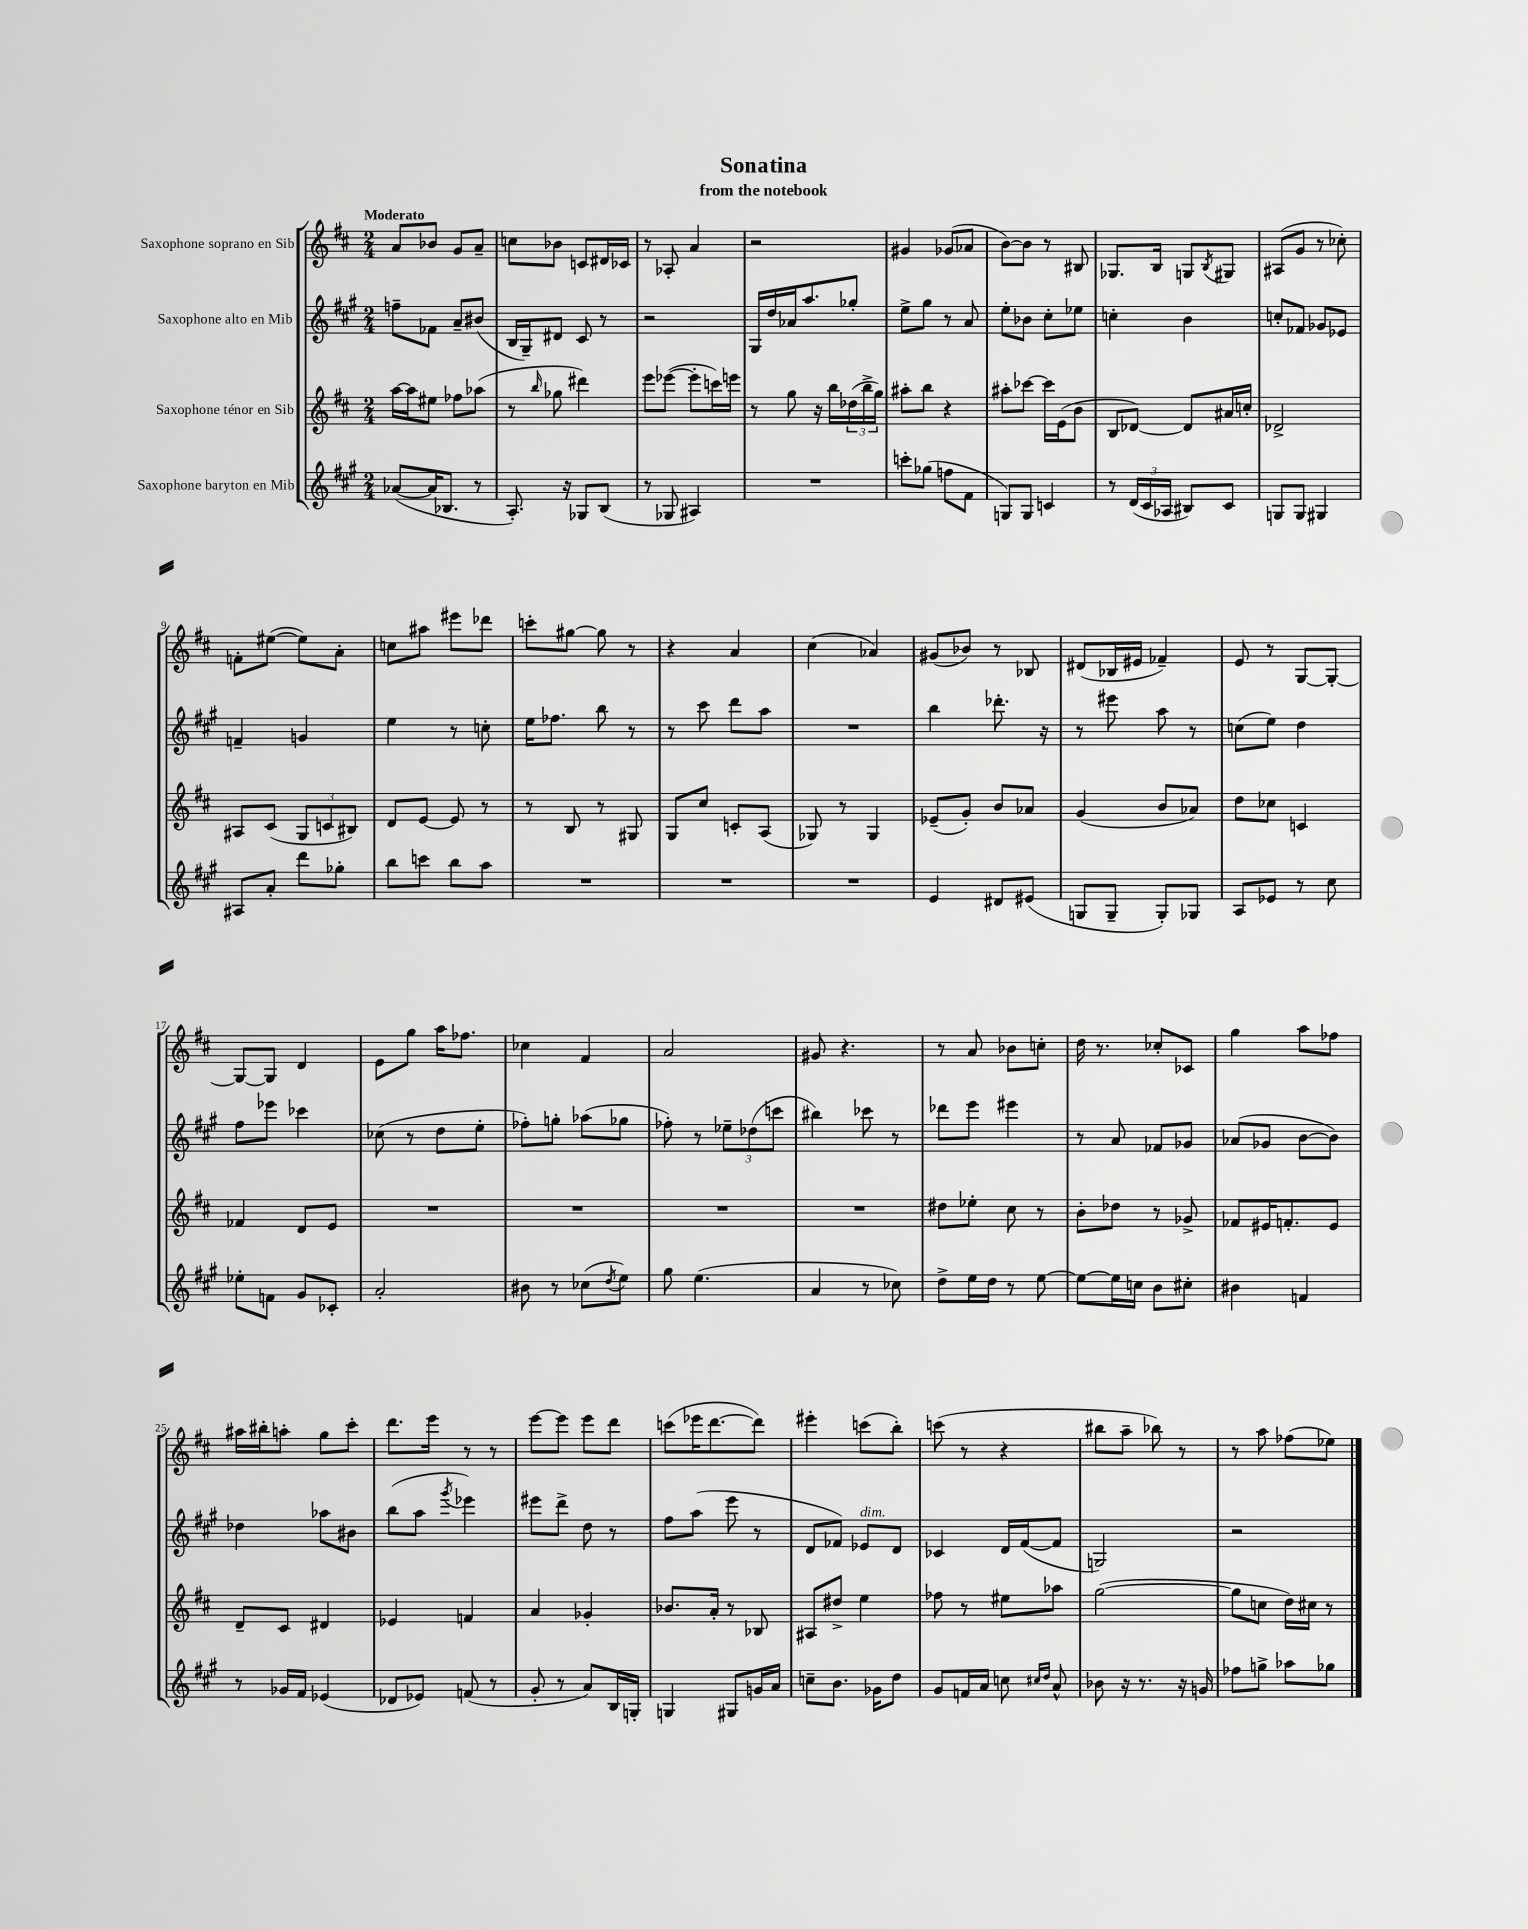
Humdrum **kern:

**kern	**kern	**kern	**kern
*part4	*part3	*part2	*part1
*staff4	*staff3	*staff2	*staff1
*I"Saxophone baryton en Mib	*I"Saxophone ténor en Sib	*I"Saxophone alto en Mib	*I"Saxophone soprano en Sib
*clefG2	*clefG2	*clefG2	*clefG2
*k[f#c#g#]	*k[f#c#]	*k[f#c#g#]	*k[f#c#]
*M2/4	*M2/4	*M2/4	*M2/4
=1	=1	=1	=1
!	!	!	!LO:TX:a:B:t=Moderato
([8a-X/L	[16aa\LL	8ffn~\L	8a/L
.	16aa\J]	.	.
16a-/K]	8ee#X\J	8f-X\J	8b-X/J
8.B-X/J	.	.	.
.	8ff-X\L	8a~/L	8g/L
8r	(8aa-X\J	(8b#X/J	8a~/J
=2	=2	=2	=2
8.A'/)	8r	16B/LL	8ccn\L
.	.	16G#~/J)	.
.	16qqbb/	.	.
.	8gg-X\	8d#X/J	8b-X\J
16r	.	.	.
8G-X/L	4ddd#X\)	8c#/	8cn/L
(8B/J	.	8r	16d#X/L
.	.	.	16c-X/JJ
=3	=3	=3	=3
8r	8eee\L	2r	8r
8G-X/	([8eee-X\J	.	8A-X'/
4A#X/)	8eee-'\L]	.	4a/
.	16cccn\L)	.	.
.	16eeen\JJ	.	.
=4	=4	=4	=4
2r	8r	16G#/LL	2r
.	.	16dd/	.
.	8gg\	16a-X/J	.
.	.	8.aa/	.
.	16r	.	.
.	16bb\LL	.	.
.	(24dd-X\	8gg-X'/J	.
.	24bb^\	.	.
.	24gg\JJ)	.	.
=5	=5	=5	=5
8cccn'\L	8aa#X'\L	8ee^\L	4g#X/
(8gg-X\J	8bb\J	8gg#\J	.
8ffn\L	4r	8r	(8g-X/L
8f#\J	.	8a/	8a-X/J
=6	=6	=6	=6
8Gn/L)	8aa#X'\L	8ee'\L	[8b\L)
8G/J	[8ccc-X\J	8b-X\J	8b\J]
4cn/	16ccc-\LL]	8cc#'\L	8r
.	(16e\J	.	.
.	8b\J	8ee-X\J	8B#X/
=7	=7	=7	=7
8r	8B/L	4ccn'\	8.G-X/L
(24d/LL	[8d-X/J)	.	.
24c#/	.	.	.
.	.	.	16B/Jk
24A-X/JJ	.	.	.
8B#X/L)	8d-/L]	4b\	8Gn/L
.	.	.	8qB/
8c#/J	16a#X/L	.	8G#X/J
.	16ccn'/JJ	.	.
=8	=8	=8	=8
8Gn/L	2d-X^/	8ccn'/L	(8A#X/L
8G/J	.	8f-X/J	8g/J
4G#X/	.	8g-X/L	8r
.	.	8e-X/J	8cc-X'\)
!!LO:LB:g=z
=9	=9	=9	=9
8A#X/L	8A#X/L	4fn~/	8fn'\L
8a'/J	(8c#/J	.	([8ee#X\J
8ddd\L	12G/L	4gn/	8ee#\L])
.	12cn/	.	.
8gg-X'\J	.	.	8a'\J
.	12B#X/J)	.	.
=10	=10	=10	=10
8bb\L	8d/L	4ee\	8ccn\L
8cccn\J	[8e/J	.	8aa#X\J
8bb\L	8e/]	8r	8eee#X\L
8aa\J	8r	8ccn'\	8ddd-X\J
=11	=11	=11	=11
2r	8r	16ee\KL	8cccn'\L
.	.	8.ff-X\J	.
.	8B/	.	[8gg#X\J
.	8r	8bb\	8gg#\]
.	8G#X/	8r	8r
=12	=12	=12	=12
2r	8G/L	8r	4r
.	8cc#/J	8ccc#\	.
.	8cn'/L	8ddd\L	4a/
.	(8A/J	8aa\J	.
=13	=13	=13	=13
2r	8G-X/)	2r	(4cc#\
.	8r	.	.
.	4G-/	.	4a-X/)
=14	=14	=14	=14
4e/	(8e-X~/L	4bb\	(8g#X/L
.	8g'/J)	.	8b-X/J)
8d#X/L	8b/L	8.ddd-X'\	8r
(8e#X/J	8a-X/J	.	8B-X/
.	.	16r	.
=15	=15	=15	=15
8Gn/L	(4g/	8r	(8d#X/L
8G~/J	.	8eee#X\	16B-X/L
.	.	.	16e#X/JJ
8G'/L)	8b/L	8aa\	4f-X~/)
8G-X/J	8a-X/J)	8r	.
=16	=16	=16	=16
8A/L	8dd\L	(8ccn\L	8e/
8e-X/J	8cc-X\J	8ee\J)	8r
8r	4cn/	4dd\	[8G/L
8cc#\	.	.	8G'/J_
!!LO:LB:g=z
=17	=17	=17	=17
8ee-X'\L	4f-X/	8ff#\L	8G/L_
8fn\J	.	8eee-X\J	8G/J]
8g#/L	8d/L	4ccc-X\	4d/
8c-X'/J	8e/J	.	.
=18	=18	=18	=18
2a'/	2r	(8cc-X\	8e\L
.	.	8r	8gg\J
.	.	8dd\L	16aa\KL
.	.	.	8.ff-X\J
.	.	8ee'\J	.
=19	=19	=19	=19
8b#X\	2r	8ff-X'\L)	4cc-X\
8r	.	8ggn'\J	.
(8cc-X\L	.	(8aa-X\L	4f#/
8qdd/	.	.	.
8ee\J)	.	8gg-X\J	.
=20	=20	=20	=20
8gg#\	2r	8ff-X'\)	2a/
(4.ee\	.	8r	.
.	.	12ee-X~\L	.
.	.	(12dd-X\	.
.	.	12cccn\J	.
=21	=21	=21	=21
4a/	2r	4bb#X\)	8g#X/
.	.	.	4.r
8r	.	8ccc-X\	.
8cc-X\)	.	8r	.
=22	=22	=22	=22
8dd^\L	8dd#X\L	8ddd-X\L	8r
16ee\L	8ee-X'\J	8eee\J	8a/
16dd\JJ	.	.	.
8r	8cc#\	4eee#X\	8b-X\L
[8ee\	8r	.	8ccn'\J
=23	=23	=23	=23
8ee\L_	8b'\L	8r	16dd\
.	.	.	8.r
16ee\L]	8dd-X\J	8a/	.
16ccn\JJ	.	.	.
8b\L	8r	8f-X/L	8cc-X'/L
8cc#X'\J	8g-X^/	8g-X/J	8c-X/J
=24	=24	=24	=24
4b#X\	8f-X/L	(8a-X/L	4gg\
.	16e#X/K	8g-X/J	.
.	8.fn'/	.	.
4fn/	.	[8b\L	8aa\L
.	8e#/J	8b\J])	8ff-X\J
!!LO:LB:g=z
=25	=25	=25	=25
8r	8d~/L	4dd-X\	16aa#X\LL
.	.	.	16bb#X'\J
16g-X/LL	8c#/J	.	8aan'\J
16f#/JJ	.	.	.
(4e-X/	4d#X/	8aa-X\L	8gg\L
.	.	8b#X\J	8ccc#'\J
=26	=26	=26	=26
8d-X/L	4e-X/	(8bb\L	8.ddd\L
8e-X/J)	.	8aa\J	.
.	.	.	16eee\Jk
.	.	8qggg#/	.
(8fn/	4fn/	4eee-X\)	8r
8r	.	.	8r
=27	=27	=27	=27
8g#'/	4a/	8eee#X\L	[8eee\L
8r	.	8ddd^\J	8eee\J]
8a/L)	4g-X'/	8dd\	8eee\L
16B/L	.	8r	8ddd\J
16Gn'/JJ	.	.	.
=28	=28	=28	=28
4Gn/	8.b-X/L	8ff#\L	(8cccn\L
.	.	(8aa\J	16eee-X\K
.	16a'/Jk	.	[8.ddd\
8G#X/L	8r	8eee\	.
16gn/L	8B-X/	8r	8ddd\J])
16a/JJ	.	.	.
=29	=29	=29	=29
8ccn~\L	8A#X/L	8d/L	4eee#X'\
8.b\J	8dd#X^/J	8f-X/J)	.
!	!	!LO:TX:a:i:t=dim.	!
.	4ee\	8e-X/L	(8cccn\L
16g-X\KL	.	.	.
8dd\J	.	8d/J	8bb'\J)
=30	=30	=30	=30
8g#/L	8ff-X\	4c-X/	(8cccn\
16fn/L	8r	.	8r
16a/JJ	.	.	.
8ccn\	8ee#X\L	16d/LL	4r
.	.	([16f#/J	.
16qqcc#X/LL	.	.	.
16qqdd/JJ	.	.	.
8a^^/	8aa-X\J	8f#/J]	.
=31	=31	=31	=31
8b-X\	([2gg\	2Gn/)	8bb#X\L
16r	.	.	8aa~\J
8.r	.	.	.
.	.	.	8bb-X\)
16r	.	.	8r
16gn/	.	.	.
=32	=32	=32	=32
8ff-X\L	8gg\L]	2r	8r
8ggn^\J	8ccn\J	.	8aa\
8aa-X\L	16dd\LL)	.	(8ff-X\L
.	16cc#X\JJ	.	.
8gg-X\J	8r	.	8ee-X\J)
==	==	==	==
*-	*-	*-	*-
